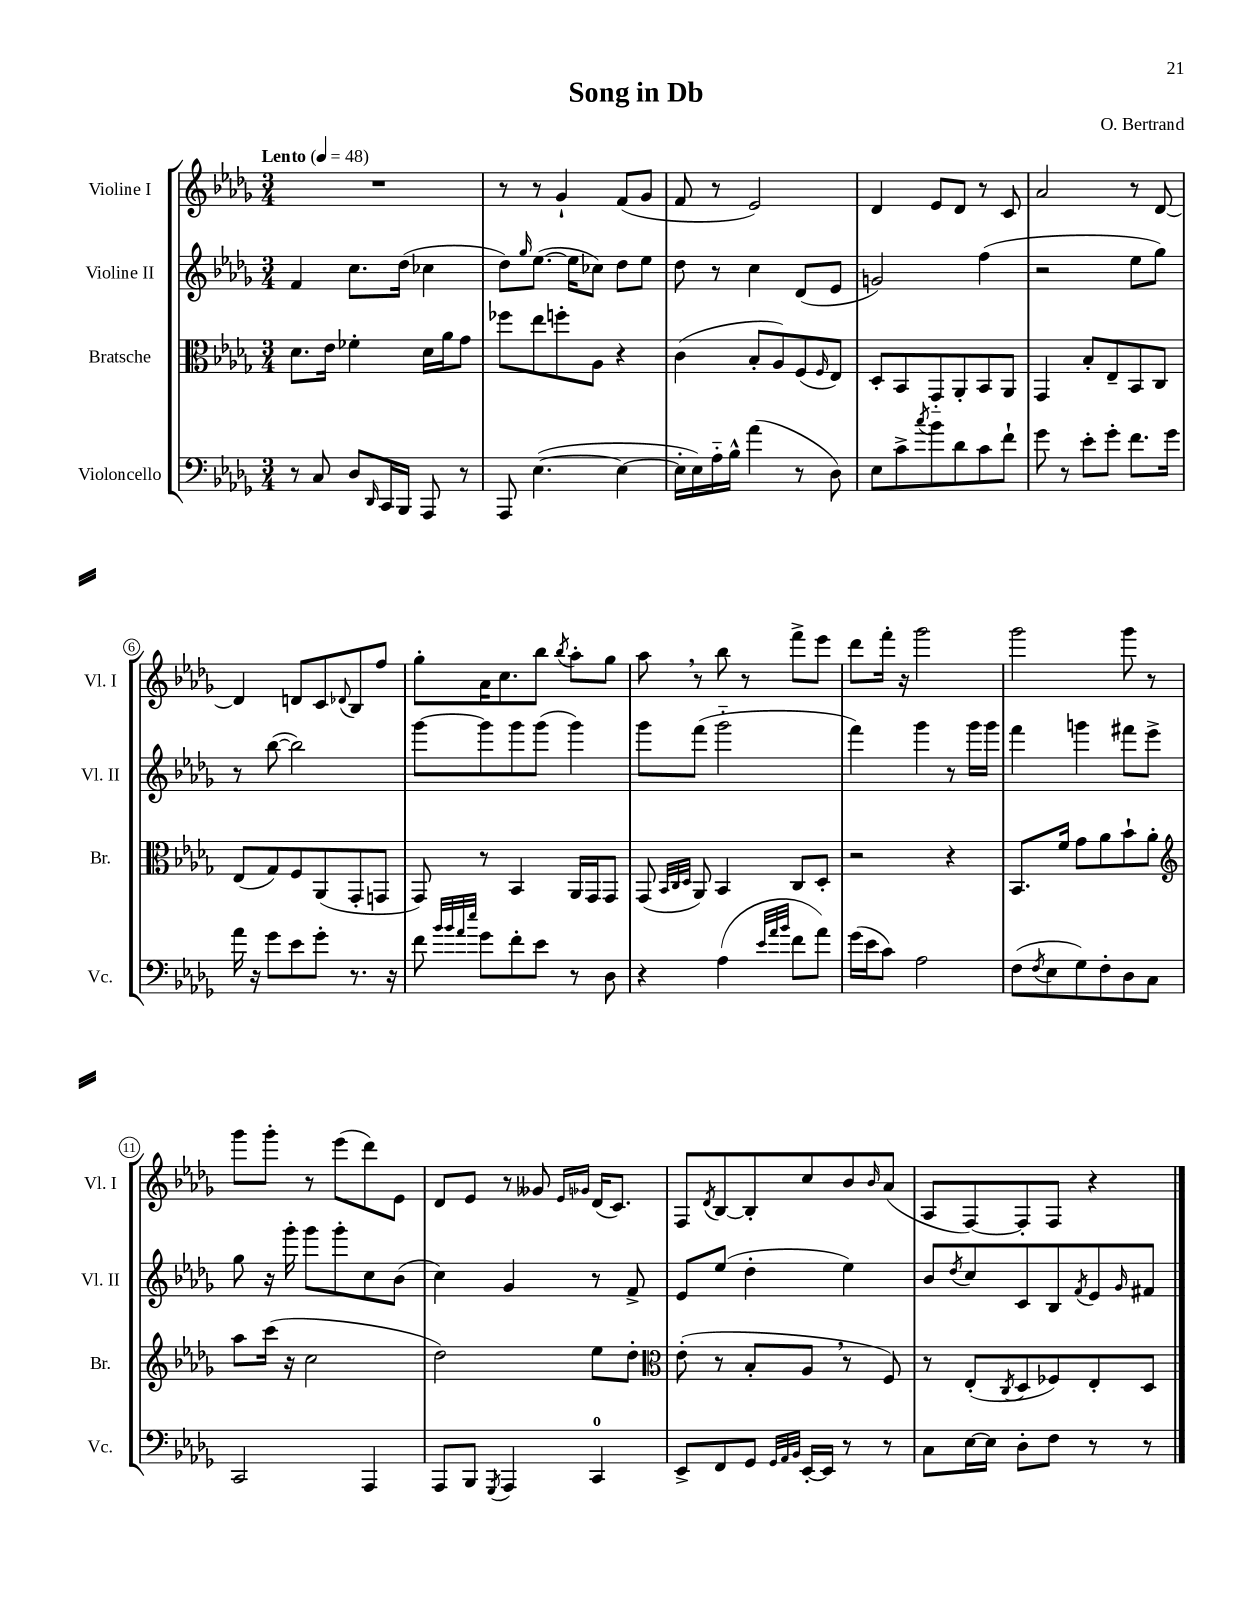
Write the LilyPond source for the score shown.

\header { title = "Song in Db" composer = "O. Bertrand" }
<<
\new StaffGroup <<
\new Staff = "s0" \with { instrumentName = "Violine I" shortInstrumentName = "Vl. I" } {
    \clef treble \key des \major \numericTimeSignature \time 3/4 \tempo "Lento" 4 = 48
    R2. |
    r8 r8 ges'4-! f'8( ges'8 |
    f'8 r8 ees'2) |
    des'4 ees'8 des'8 r8 c'8 |
    aes'2 r8 des'8~ |
    des'4 d'8 c'8 \appoggiatura { des'8 } bes8 f''8 |
    ges''8-. aes'16 c''8. bes''8 \acciaccatura { bes''8 } aes''8-. ges''8 |
    aes''8 \breathe r8 bes''8 r8 f'''8-> ees'''8 |
    des'''8 f'''16-. r16 ges'''2 |
    ges'''2 ges'''8 r8 |
    ges'''8 ges'''8-. r8 ees'''8( des'''8) ees'8 |
    des'8 ees'8 r8 geses'8 \grace { ees'16 ges'16 } des'16( c'8.) |
    f8 \acciaccatura { des'8 } bes8~ bes8-. c''8 bes'8 \grace { bes'16 } aes'8( |
    aes8 f8~) f8-. f8 r4 \bar "|." |
}
\new Staff = "s1" \with { instrumentName = "Violine II" shortInstrumentName = "Vl. II" } {
    \clef treble \key des \major \numericTimeSignature \time 3/4
    f'4 c''8. des''16( ces''4 |
    des''8) \grace { ges''16 } ees''8.~( ees''16 ces''8) des''8 ees''8 |
    des''8 r8 c''4 des'8( ees'8 |
    g'2) f''4( |
    r2 ees''8 ges''8) |
    r8 bes''8~( bes''2) |
    ges'''8~ ges'''8 ges'''8 ges'''8( ges'''4) |
    ges'''8 f'''8( ges'''2-_ |
    f'''4) ges'''4 r8 ges'''16 ges'''16 |
    f'''4 g'''4 fis'''8 ees'''8-> |
    ges''8 r16 ges'''16-. ges'''8 ges'''8-. c''8 bes'8( |
    c''4) ges'4 r8 f'8-> |
    ees'8 ees''8( des''4-. ees''4) |
    bes'8 \acciaccatura { des''8 } c''8 c'8 bes8 \acciaccatura { f'8 } ees'8 \grace { ges'16 } fis'8 \bar "|." |
}
\new Staff = "s2" \with { instrumentName = "Bratsche" shortInstrumentName = "Br." } {
    \clef alto \key des \major \numericTimeSignature \time 3/4
    des'8. ees'16 fes'4-. des'16 aes'16 ges'8 |
    fes''8 ees''8 f''8-. aes8 r4 |
    c'4( bes8-. aes8) f8( \grace { f16 } ees8) |
    des8-. bes,8 ges,8-_ aes,8-. bes,8 aes,8 |
    ges,4 bes8-. ees8-- bes,8 c8 |
    ees8( ges8) f8 aes,8( ges,8-. g,8 |
    ges,8) r8 bes,4 aes,16 ges,16 ges,8 |
    ges,8( \grace { bes,32 c32 des32 } aes,8) bes,4 c8 des8-. |
    r2 r4 |
    bes,8. f'16 ges'8 aes'8 bes'8-! aes'8-. |
    \clef treble aes''8 c'''16( r16 c''2 |
    des''2) ees''8 des''8-. |
    \clef alto ees'8-.( r8 bes8-. aes8 \breathe r8 f8) |
    r8 ees8-.( \acciaccatura { c8 } des8 fes8) ees8-. des8 \bar "|." |
}
\new Staff = "s3" \with { instrumentName = "Violoncello" shortInstrumentName = "Vc." } {
    \clef bass \key des \major \numericTimeSignature \time 3/4
    r8 c8 des8 \grace { des,16 } c,16 bes,,16 aes,,8 r8 |
    aes,,8 ees4.~( ees4~ |
    ees16-. ees16) aes16-_ bes16-^ aes'4( r8 des8) |
    ees8 c'8-> \acciaccatura { c''8 } bes'8 des'8 c'8 f'8-! |
    ges'8 r8 ees'8-. ges'8-. f'8. ges'16 |
    aes'16 r16 ges'8 ees'8 ges'8-. r8. r16 |
    f'8 \grace { bes'32 bes'32 aes'32 ees''32 } ges'8 f'8-. ees'8 r8 des8 |
    r4 aes4( \grace { ees'32 aes'32 bes'32 } f'8 aes'8) |
    ges'16( ees'16 c'8) aes2 |
    f8( \acciaccatura { f8 } ees8 ges8) f8-. des8 c8 |
    c,2 aes,,4 |
    aes,,8 bes,,8 \acciaccatura { ges,,8 } aes,,4 c,4-0 |
    ees,8-> f,8 ges,8 \grace { ges,32 aes,32 bes,32 } ees,16~-. ees,16 r8 r8 |
    c8 ees16~ ees16 des8-. f8 r8 r8 \bar "|." |
}
>>
>>
\layout { \context { \Score \override BarNumber.stencil = #(make-stencil-circler 0.1 0.3 ly:text-interface::print) } }
